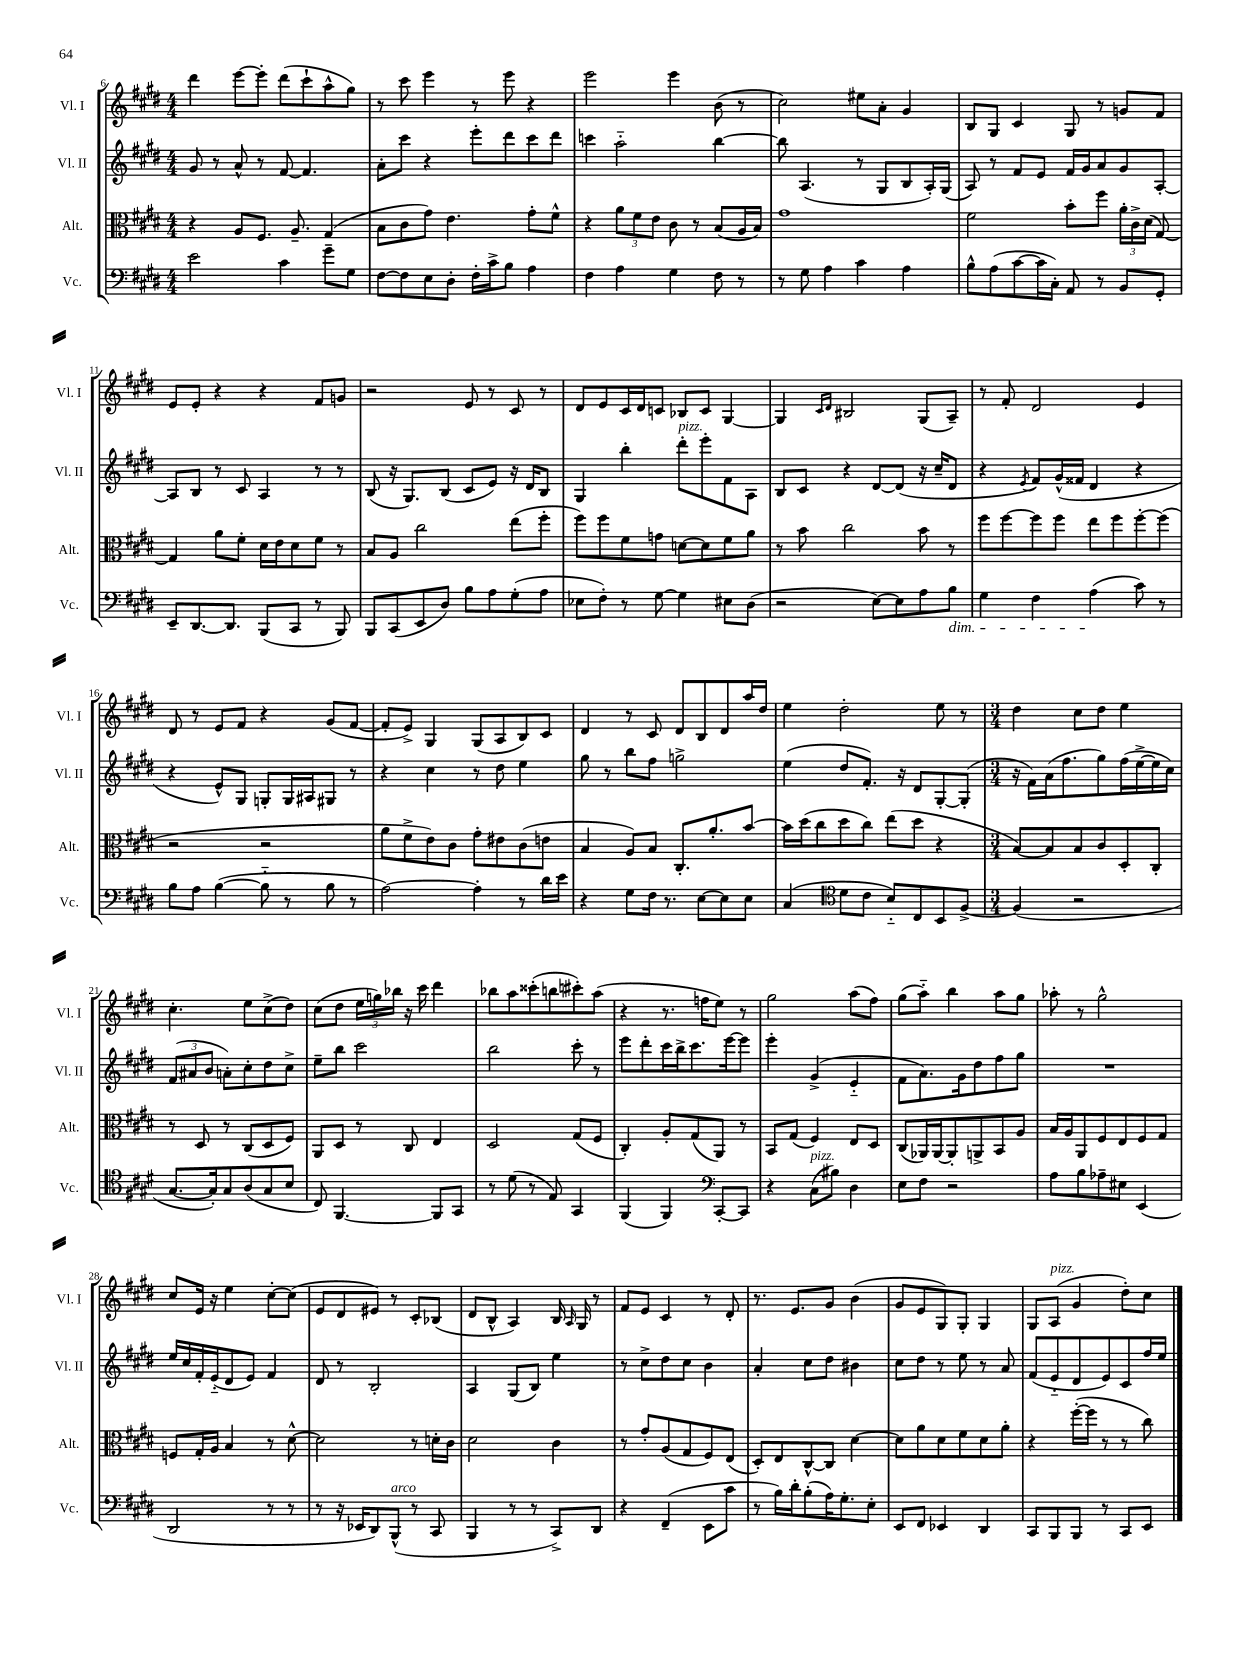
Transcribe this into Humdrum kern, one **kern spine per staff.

**kern	**kern	**kern	**kern
*part4	*part3	*part2	*part1
*staff4	*staff3	*staff2	*staff1
*I"Vc.	*I"Alt.	*I"Vl. II	*I"Vl. I
*I'Vc.	*I'Alt.	*I'Vl. II	*I'Vl. I
*clefF4	*clefC3	*clefG2	*clefG2
*k[f#c#g#d#]	*k[f#c#g#d#]	*k[f#c#g#d#]	*k[f#c#g#d#]
*M4/4	*M4/4	*M4/4	*M4/4
=6	=6	=6	=6
2e\	4r	8g#/	4ddd#\
.	.	8r	.
.	8A/L	8a^^/	[8eee\L
.	8.F#/J	8r	8eee'\J]
4c#\	.	[8f#/	(8ddd#\L
.	8.A~/	.	.
.	.	4.f#/]	8ccc#`\
8g#~\L	(4G#/	.	8aa^^\
8G#\J	.	.	8gg#\J)
=7	=7	=7	=7
[8F#\L	8B\L	8a'\L	8r
8F#\]	8c#\	8ccc#\J	8ccc#\
8E\	8g#\J)	4r	4eee\
8D#'\J	4.e\	.	.
16F#'\LL	.	8eee'\L	8r
16c#^\J	.	.	.
8B\J	.	8ddd#\	8eee\
4A\	8g#'\L	8ccc#\	4r
.	8f#^^\J	8ddd#\J	.
=8	=8	=8	=8
4F#\	4r	4cccn\	2eee\
4A\	12a\L	2aa\	.
.	12f#\	.	.
.	12e\J	.	.
4G#\	8c#\	.	4eee\
.	8r	.	.
8F#\	(8B/L	[4bb\	(8b\
8r	16A/L	.	8r
.	16B/JJ)	.	.
=9	=9	=9	=9
8r	1g#	8bb\]	2cc#\)
8G#\	.	(4.A/	.
4A\	.	.	.
4c#\	.	8r	8ee#X\L
.	.	8G#/L	8a'\J
4A\	.	8B/	4g#/
.	.	16A'/L)	.
.	.	(16G#/JJ	.
=10	=10	=10	=10
8B^^\L	2f#\	8A/)	8B/L
(8A\	.	8r	8G#/J
[8c#\	.	8f#/L	4c#/
16c#\L]	.	8e/J	.
16C#'\JJ)	.	.	.
8AA/	8b'\L	16f#/LL	8G#/
.	.	16g#/J	.
8r	8ff#\J	8a/	8r
8BB/L	24a'\LL	8g#/	8gn/L
.	24c#^\	.	.
.	(24d#\JJ	.	.
8GG#'/J	[8G#/)	[8A'/J	8f#/J
!!LO:LB:g=z
=11	=11	=11	=11
8EE~/L	4G#/]	8A/L]	8e/L
[8.DD#/	.	8B/J	8e'/J
.	8a\L	8r	4r
8.DD#/J]	.	.	.
.	8f#'\J	8c#/	.
(8BBB/L	16d#\LL	4A/	4r
.	16e\J	.	.
8CC#/J	8d#\	.	.
8r	8f#\J	8r	8f#/L
8BBB/)	8r	8r	8gn/J
=12	=12	=12	=12
8BBB/L	8B/L	(8B/	2r
(8CC#/	8A/J	16r	.
.	.	8.G#/L)	.
8EE/	2cc#\	.	.
8D#/J)	.	(8B/J	.
8B\L	.	8c#/L	8e/
8A\	.	8e/J)	8r
(8G#'\	(8ee\L	16r	8c#/
.	.	16d#/KL	.
8A\J	8ff#'\J	8B/J	8r
=13	=13	=13	=13
8E-X\L	8ff#\L)	4G#/	8d#/L
8F#'\J)	8ff#\	.	8e/
8r	8f#\	4bb'\	16c#/L
.	.	.	16d#/J
[8G#\	8gn\J	.	8cn/J
!	!	!LO:TX:a:i:t=pizz.	!
4G#\]	[8dn\L	8ddd#'\L	8B-X/L
.	8d\]	8eee'\	8c/J
8E#X\L	8f#\	8f#\	[4G#/
(8D#\J	8a\J	8A\J	.
=14	=14	=14	=14
2r	8r	8B/L	4G#/]
.	8b\	8c#/J	.
.	.	.	16qqc#/LL
.	.	.	16qqd#/JJ
.	2cc#\	4r	2B#X/
[8E\L)	.	[8d#/L	.
8E\]	.	(8d#/J]	.
8A\	8b\	16r	(8G#/L
.	.	16cc#~/KL	.
!LO:TX:b:i:t=dim.	!	!	!
8B\J	8r	8d#/J	8A~/J)
=15	=15	=15	=15
4G#\	8ff#\L	4r	8r
.	[8ff#\	.	8f#'/
.	.	8qe/	.
4F#\	8ff#\]	8f#/L)	2d#/
.	8ff#\J	(16g#^^/L	.
.	.	16f##X/JJ	.
(4A\	8ee\L	4d#/	.
.	8ff#\	.	.
8c#\)	[8ff#'\	4r	4e/
8r	(8ff#\J]	.	.
!!LO:LB:g=z
=16	=16	=16	=16
8B\L	2r	4r	8d#/
8A\J	.	.	8r
([4B\	.	8e^^/L)	8e/L
.	.	8G#/J	8f#/J
8B\]	2r	8Gn'/L	4r
8r	.	16G/L	.
.	.	16A#X/J	.
8B\	.	8G#X/J	(8g#/L
8r	.	8r	[8f#/J
=17	=17	=17	=17
[2A\)	8a\L	4r	8f#'/L]
.	8f#^\	.	8e^/J)
.	8e\)	4cc#\	4G#/
.	8c#\J	.	.
4A'\]	8g#'\L	8r	(8G#/L
.	8e#X\	8dd#\	8A/
8r	(8c#\	4ee\	8B/)
16d#\LL	8en\J	.	8c#/J
16e\JJ	.	.	.
=18	=18	=18	=18
4r	4B/	8gg#\	4d#/
.	.	8r	.
8G#\L	8A/L)	8bb\L	8r
16F#\Jk	8B/J	8ff#\J	8c#/
8.r	.	.	.
.	8.C#'/L	2ggn^\	8d#/L
[8E\L	.	.	8B/
.	8.a'/	.	.
8E\]	.	.	8d#/
8E\J	[8b/J	.	16aa/L
.	.	.	16dd#/JJ
=19	=19	=19	=19
(4C#/	16b\LL]	(4ee\	4ee\
.	(16dd#\J	.	.
.	8cc#\	.	.
*clefC4	*	*	*
8d#\L	8dd#\	8dd#/L	2dd#'\
8c#\J	8cc#\J)	8.f#'/J)	.
8B/L)	(8ee\L	.	.
.	.	16r	.
8C#/	8dd#\J	8d#/L	.
8BB/	4r	[8G#'/	8ee\
[8F#^/J	.	(8G#'/J]	8r
=20	=20	=20	=20
*M3/4	*M3/4	*M3/4	*M3/4
(4F#/]	[8B/L)	16r	4dd#\
.	.	16f#\LL)	.
.	8B/]	(16a\J	.
.	.	8.ff#\	.
2r	8B/	.	8cc#\L
.	8c#/	8gg#\)	8dd#\J
.	8D#'/	(16ff#\L	4ee\
.	.	[16ee^\	.
.	8C#'/J	16ee\]	.
.	.	16cc#\JJ)	.
!!LO:LB:g=z
=21	=21	=21	=21
[8.G#/L	8r	(12f#/L	4.cc#'\
.	.	12a#X/	.
.	8D#/	.	.
.	.	12b/J	.
16G#'/k])	.	.	.
8G#/	8r	8an'\L)	.
(8A/	(8C#/L	8cc#'\	8ee\L
8G#/	8D#/	8dd#\	(8cc#^\
8B/J	8F#/J)	8cc#^\J	8dd#\J)
=22	=22	=22	=22
8C#/)	8AA/L	8ee~\L	(8cc#\L
[4.FF#/	8D#/J	8bb\J	8dd#\J
.	8r	2ccc#\	24ee\LL
.	.	.	24ggn\)
.	.	.	24bb-X\JJ
.	8C#/	.	16r
.	.	.	16ccc#\
8FF#/L]	4E/	.	4ddd#\
8GG#/J	.	.	.
=23	=23	=23	=23
8r	2D#/	2bb\	8bb-X\L
(8d#\	.	.	8aa\
8r	.	.	(8ccc##X'\
8E/)	.	.	8bbn\
4GG#/	(8G#/L	8ccc#'\	8ccc#X'\)
.	8F#/J	8r	(8aa\J
=24	=24	=24	=24
(4FF#/	4C#'/)	8eee\L	4r
.	.	8ddd#'\	.
4FF#/)	8A'/L	16ccc#\L	8.r
.	.	16bb^\J	.
.	(8G#/	8.ccc#\	.
.	.	.	16ffn\KL
*clefF4	*	*	*
[8CC#'/L	8AA/J)	.	8ee\J)
.	.	[16eee\k	.
8CC#/J]	8r	8eee\J]	8r
=25	=25	=25	=25
4r	8BB/L	4eee'\	2gg#\
.	(8G#/J	.	.
!LO:TX:a:i:t=pizz.	!	!	!
(8C#\L	4F#/)	(4g#^/	.
8B#X\J)	.	.	.
4D#\	8E/L	4e/	(8aa\L
.	8D#/J	.	8ff#\J)
=26	=26	=26	=26
8E\L	(8C#/L	8f#\L	(8gg#\L
8F#\J	16AA-X/L)	8.a\)	8aa\J)
.	[16AA-/J	.	.
2r	8AA-'/]	.	4bb\
.	.	16g#\k	.
.	8AAn^/	8dd#\	.
.	8BB/	8ff#\	8aa\L
.	8A/J	8gg#\J	8gg#\J
=27	=27	=27	=27
8A\L	16B/LL	2.r	8aa-X'\
.	16A/J	.	.
8B\	8AA/	.	8r
8A-X~\	8F#/	.	2gg#^^\
8E#X\J	8E/	.	.
(4EE/	8F#/	.	.
.	8G#/J	.	.
!!LO:LB:g=z
=28	=28	=28	=28
2DD#/	8Fn/L	16ee/LL	8cc#/L
.	.	16cc#/	.
.	16G#'/L	16f#'/	16e/Jk
.	16A/JJ	(16e/J	16r
.	4B/	8d#/	4ee\
.	.	8e/J)	.
8r	8r	4f#/	[8cc#'\L
8r	[8d#^^\	.	(8cc#\J]
=29	=29	=29	=29
8r	2d#\]	8d#/	8e/L
16r	.	8r	8d#/
16EE-X/KL	.	.	.
8DD#/)	.	2B'/	8e#X/J)
!LO:TX:a:i:t=arco	!	!	!
(8BBB^^/J	.	.	8r
8r	8r	.	8c#'/L
8CC#/	16dn'\LL	.	(8B-X/J
.	16c#\JJ	.	.
=30	=30	=30	=30
4BBB/	2d#\	4A/	8d#/L
.	.	.	8B^^/J
8r	.	(8G#/L	4A/)
8r	.	8B/J)	.
8CC#^/L)	4c#\	4ee\	16B/
.	.	.	16qqA/
.	.	.	16G#/
8DD#/J	.	.	8r
=31	=31	=31	=31
4r	8r	8r	8f#/L
.	8g#'/L	8cc#^\L	8e/J
(4FF#~/	(8A/	8dd#\	4c#/
.	8G#/	8cc#\J	.
8EE\L	8F#/)	4b\	8r
8c#\J	(8E/J	.	8d#'/
=32	=32	=32	=32
8r	8D#'/L)	4a'/	8.r
16B\LL)	8E/	.	.
16d#'\J	.	.	8.e/L
(8B'\	[8C#^^/	8cc#\L	.
16A\K)	8C#/J]	8dd#\J	8g#/J
8.G#'\	.	.	.
.	[4d#\	4b#X\	(4b\
8E'\J	.	.	.
=33	=33	=33	=33
8EE/L	8d#\L]	8cc#\L	8g#/L
8FF#/J	8a\	8dd#\J	8e/
4EE-X/	8d#\	8r	8G#/)
.	8f#\	8ee\	8G#'/J
4DD#/	8d#\	8r	4G#/
.	8a'\J	8a/	.
=34	=34	=34	=34
8CC#/L	4r	(8f#/L	8G#/L
!	!	!	!LO:TX:a:i:t=pizz.
8BBB/	.	8e/	(8A/J
8BBB/J	([16ff#'\LL	8d#/	4g#/
.	16ff#\JJ]	.	.
8r	8r	8e/)	.
8CC#/L	8r	8c#/	8dd#'\L)
8EE/J	8cc#\)	16ff#/L	8cc#\J
.	.	16ee/JJ	.
==	==	==	==
*-	*-	*-	*-
